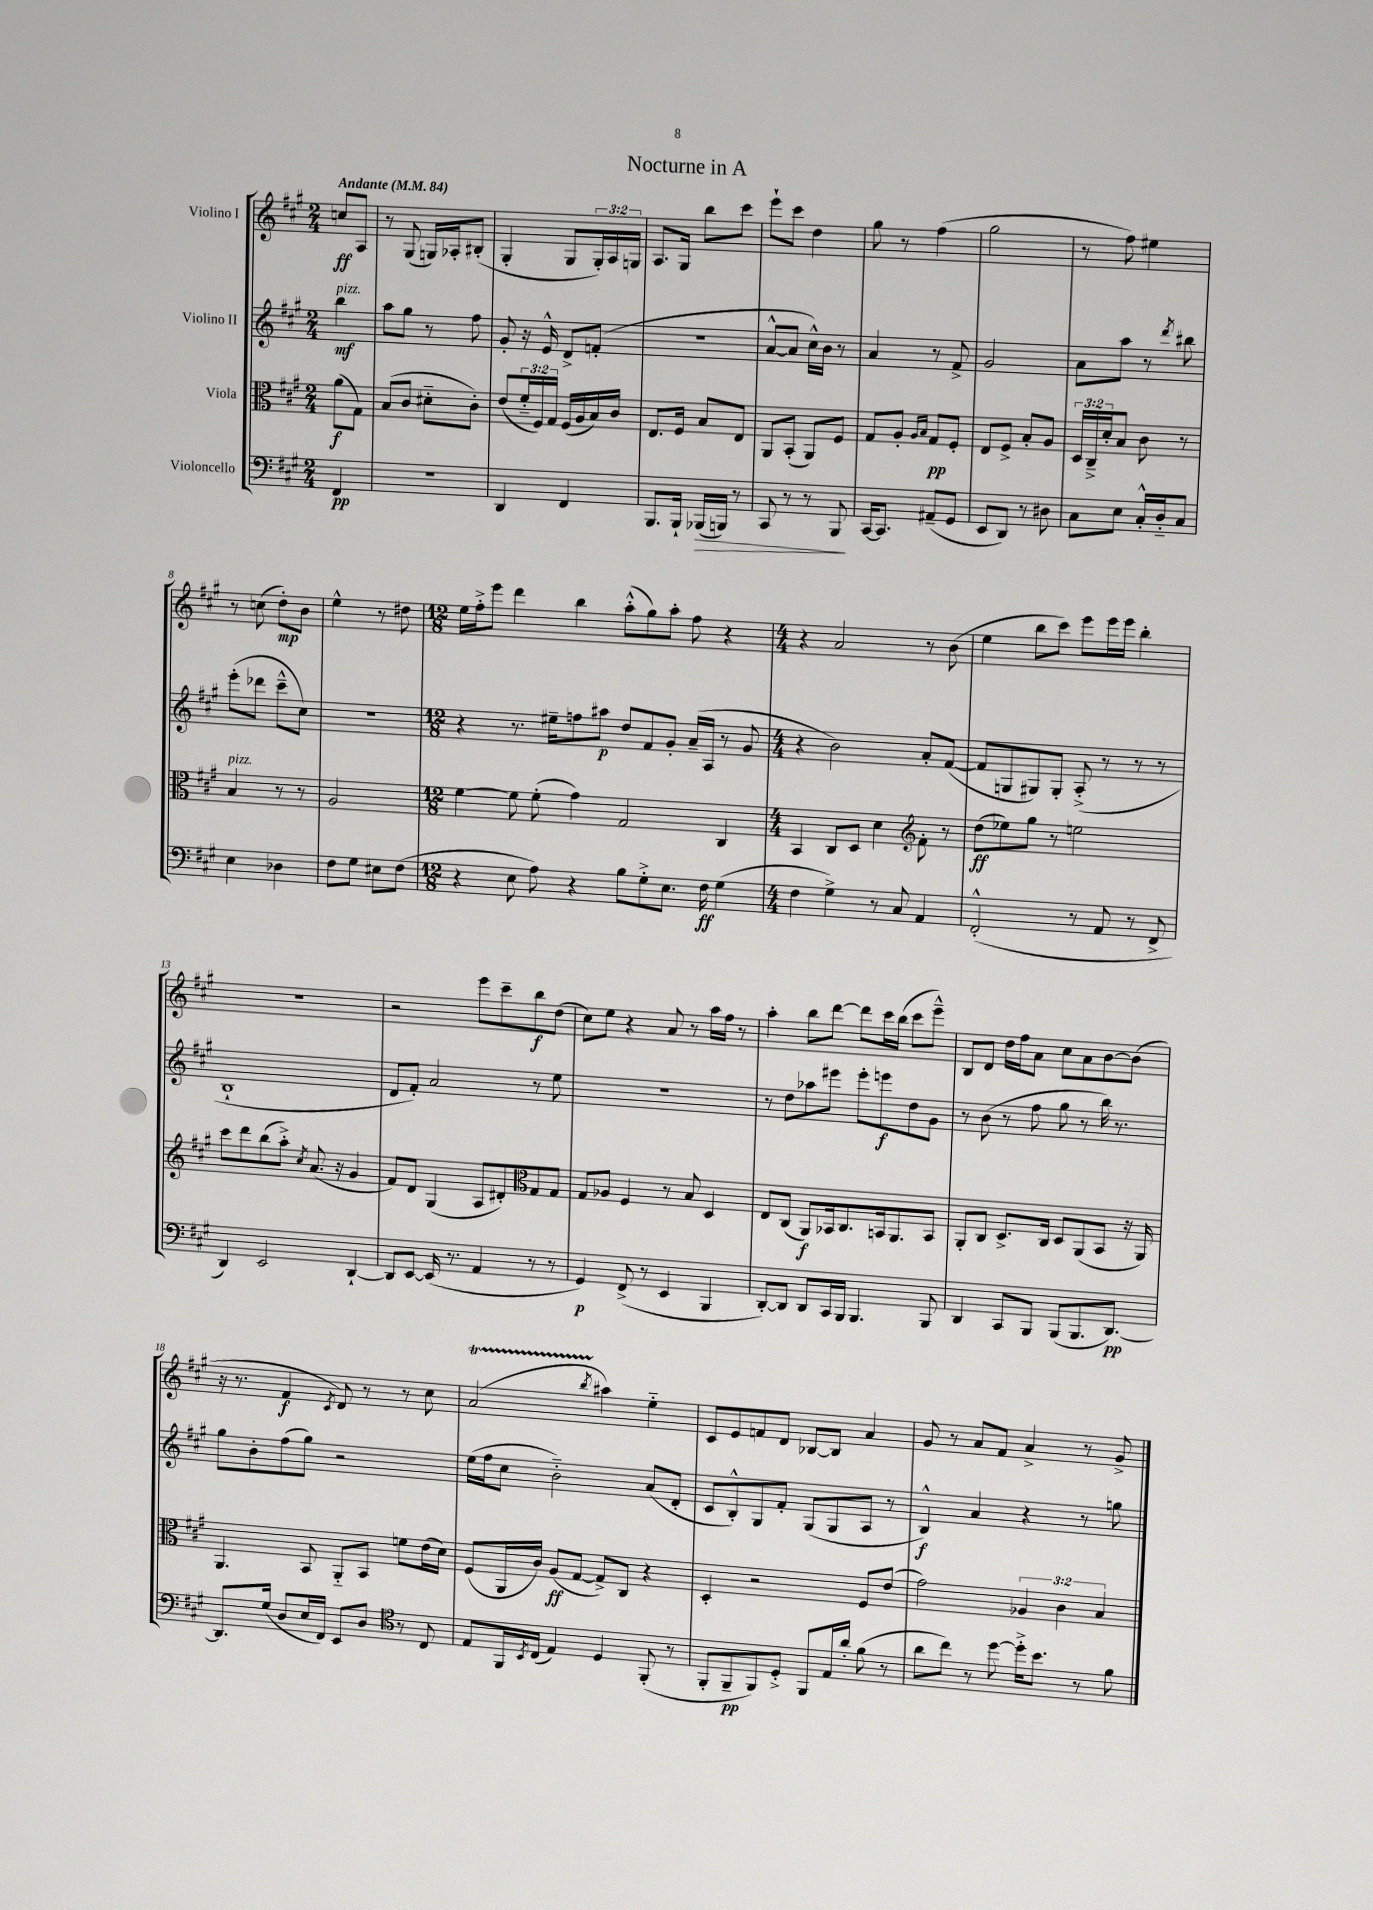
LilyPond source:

\header { title = "Nocturne in A" }
<<
\new StaffGroup <<
\new Staff = "s0" \with { instrumentName = "Violino I" } {
    \clef treble \key a \major \numericTimeSignature \time 2/4 \override Staff.TupletNumber.text = #tuplet-number::calc-fraction-text \partial 4 \tempo "Andante" 4 = 84
    c''8\ff a8 |
    r8 gis8( g16) aes16-. bis8-.( |
    gis4-. gis8 \tuplet 3/2 { gis16-.) a16 g16 } |
    a8. gis16 b''8 cis'''8 |
    e'''8-! cis'''8 d''4 |
    gis''8 r8 fis''4( |
    gis''2 |
    r8 fis''8) eis''4 |
    r8 c''8( d''8-.\mp) b'8 |
    e''4-^ r8 dis''8 |
    \numericTimeSignature \time 12/8 e''16 fis''16-.-> e'''8 d'''4 b''4 a''8-.-^( gis''8) a''8-. fis''8 r4 |
    \numericTimeSignature \time 4/4 r4 a'2 r8 b'8( |
    e''4 b''8 cis'''8) e'''8 e'''16 e'''16 b''4-. |
    R1 |
    r2 e'''8 cis'''8-- b''8\f d''8( |
    cis''8) e''8 r4 a'8 r8 a''16 fis''16 r8 |
    a''4-. b''8 d'''8~ d'''8 cis'''16 b''16( cis'''8 e'''8---^) |
    b8 d'8 d''16 fis''16 a'8 cis''8 a'8 b'8~ b'8( |
    r16 r8. fis'4\f \acciaccatura { cis'8 } d'8) r8 r8 cis''8 |
    a'2\startTrillSpan( \acciaccatura { b''8 } ais''4\stopTrillSpan) e''4-_ |
    cis'8 e'8 f'8 d'8 bes8~ bes8 a'4 |
    gis'8 r8 a'8 fis'8 a'4-> r8 gis'8-> \bar "|." |
}
\new Staff = "s1" \with { instrumentName = "Violino II" } {
    \clef treble \key a \major \numericTimeSignature \time 2/4 \partial 4
    b''4\mf^\markup { \italic "pizz." } |
    a''8 gis''8 r8 fis''8 |
    gis'8-. r16 e'16-^ d'8-> f'8-.( |
    R2 |
    a'8~-^ a'8 cis''16-^) b'16 r8 |
    a'4 r8 fis'8-> |
    gis'2 |
    a'8 a''8 r8 \acciaccatura { d'''8 } bis''8 |
    e'''8-.( des'''8 cis'''8---^ cis''8) |
    R2 |
    \numericTimeSignature \time 12/8 r4 r8. eis''16-- f''8 ais''8\p d''8 fis'8 gis'8-. a'16--( a16 r8 gis'8 |
    \numericTimeSignature \time 4/4 r4 b'2) a'8-. fis'8~( |
    fis'8 g8 gis8) gis8-. a8-.->( r8 r8 r8 |
    b1-! |
    d'8 fis'8-.) a'2 r8 e''8 |
    R1 |
    r8 d''8 aes''8 eis'''8 eis'''8-. e'''8\f d''8 gis'8 |
    r8 b'8( r8 fis''8 gis''8 r8 b''16) r8. |
    gis''8 b'8-. fis''8( gis''8) r2 |
    e''16( fis''16 cis''8 b'2-_) a'8( d'8-. |
    cis'8 b8-.-^) gis8 fis'8-. gis8( gis8 a8 r8 |
    b4-^\f) a'4 r4 r8 g''8 \bar "|." |
}
\new Staff = "s2" \with { instrumentName = "Viola" } {
    \clef alto \key a \major \numericTimeSignature \time 2/4 \override Staff.TupletNumber.text = #tuplet-number::calc-fraction-text \partial 4
    a'8\f( gis8) |
    b8( cis'8 dis'8-_ cis'8-.) |
    e'8( \tuplet 3/2 { fis'16-_ fis16) gis16 } fis16( a16 b16) cis'16 |
    e8. fis16 b8 e8 |
    a,8 b,8-.( a,8) fis8 |
    gis8 a8-. \grace { a16 b16 } gis8\pp fis8-. |
    e8 fis8-> b8-. a8 |
    \tuplet 3/2 { d16 cis16---> d'16-. } b8 cis'8 r8 |
    b4^\markup { \italic "pizz." } r8 r8 |
    a2 |
    \numericTimeSignature \time 12/8 fis'4~ fis'8 fis'8-.( gis'4) gis2 cis4 |
    \numericTimeSignature \time 4/4 b,4 cis8 d8 d'4 fis'8-. r8 |
    \clef treble d''8\ff( ees''8) gis''8 r8 e''2 |
    cis'''8 d'''8 b''8( a''8-.->) \acciaccatura { cis''8 } a'8.( r16 gis'4 |
    fis'8) d'8 gis4( a8 dis'8-.) gis8 gis8 |
    \clef alto gis8 aes8 fis4 r8 b8 d4 |
    e8 cis8( a,8\f) bes,16 cis8. b,16 a,8. b,8 |
    a,8-. cis8 d8.-> cis16 d8 a,8( b,8 r16 a,16) |
    a,4. b,8 a,8-_ b,8 f'8 e'16( d'16) |
    fis8( a,16 cis'16) a8\ff( gis8~ gis8->) cis8 r4 |
    d4-. r2 fis8 e'8( |
    gis'2) \tuplet 3/2 { aes4 cis'4 b4 } \bar "|." |
}
\new Staff = "s3" \with { instrumentName = "Violoncello" } {
    \clef bass \key a \major \numericTimeSignature \time 2/4 \partial 4
    fis,4\pp |
    r2 |
    d,4 fis,4 |
    b,,8. b,,16-! bes,,16\>( b,,16) r8 |
    cis,8 r8 r8 b,,8\! |
    cis,16~ cis,8. ais,8--( gis,8 |
    e,8 d,8) r8 dis8 |
    cis8 e8 cis16-.-^ d16-_ cis8 |
    e4 des4 |
    fis8 gis8 eis8 fis8( |
    \numericTimeSignature \time 12/8 r4 e8 a8) r4 b8 gis8-.-> e8. fis16\ff gis4( |
    \numericTimeSignature \time 4/4 fis4 gis4->) r8 cis8 a,4 |
    fis,2-.-^( r8 a,8 r8 fis,8-> |
    d,4) e,2 d,4~-! |
    d,8 e,8~ e,16( r8. a,4 r8 r8 |
    gis,4\p) fis,8->( r8 e,4 b,,4 |
    d,8~-.) d,8 d,8 cis,16 b,,16 b,,4. b,,8 |
    d,4 cis,8 b,,8 b,,8( b,,8. d,8.~\pp) |
    d,8. gis16( d8 e16 fis,16) e,8 d8 r8 cis8 |
    \clef tenor e8 fis,16 \acciaccatura { b,8 } cis16( e4) d4 fis,8-.( r8 |
    fis,8-. fis,8--\pp fis,8) d8-.-> fis,8 e16 a'16-. fis'8( r8 |
    a'8 cis''8) r8 d''8~ d''16-.-> b'8. r8 fis'8 \bar "|." |
}
>>
>>
